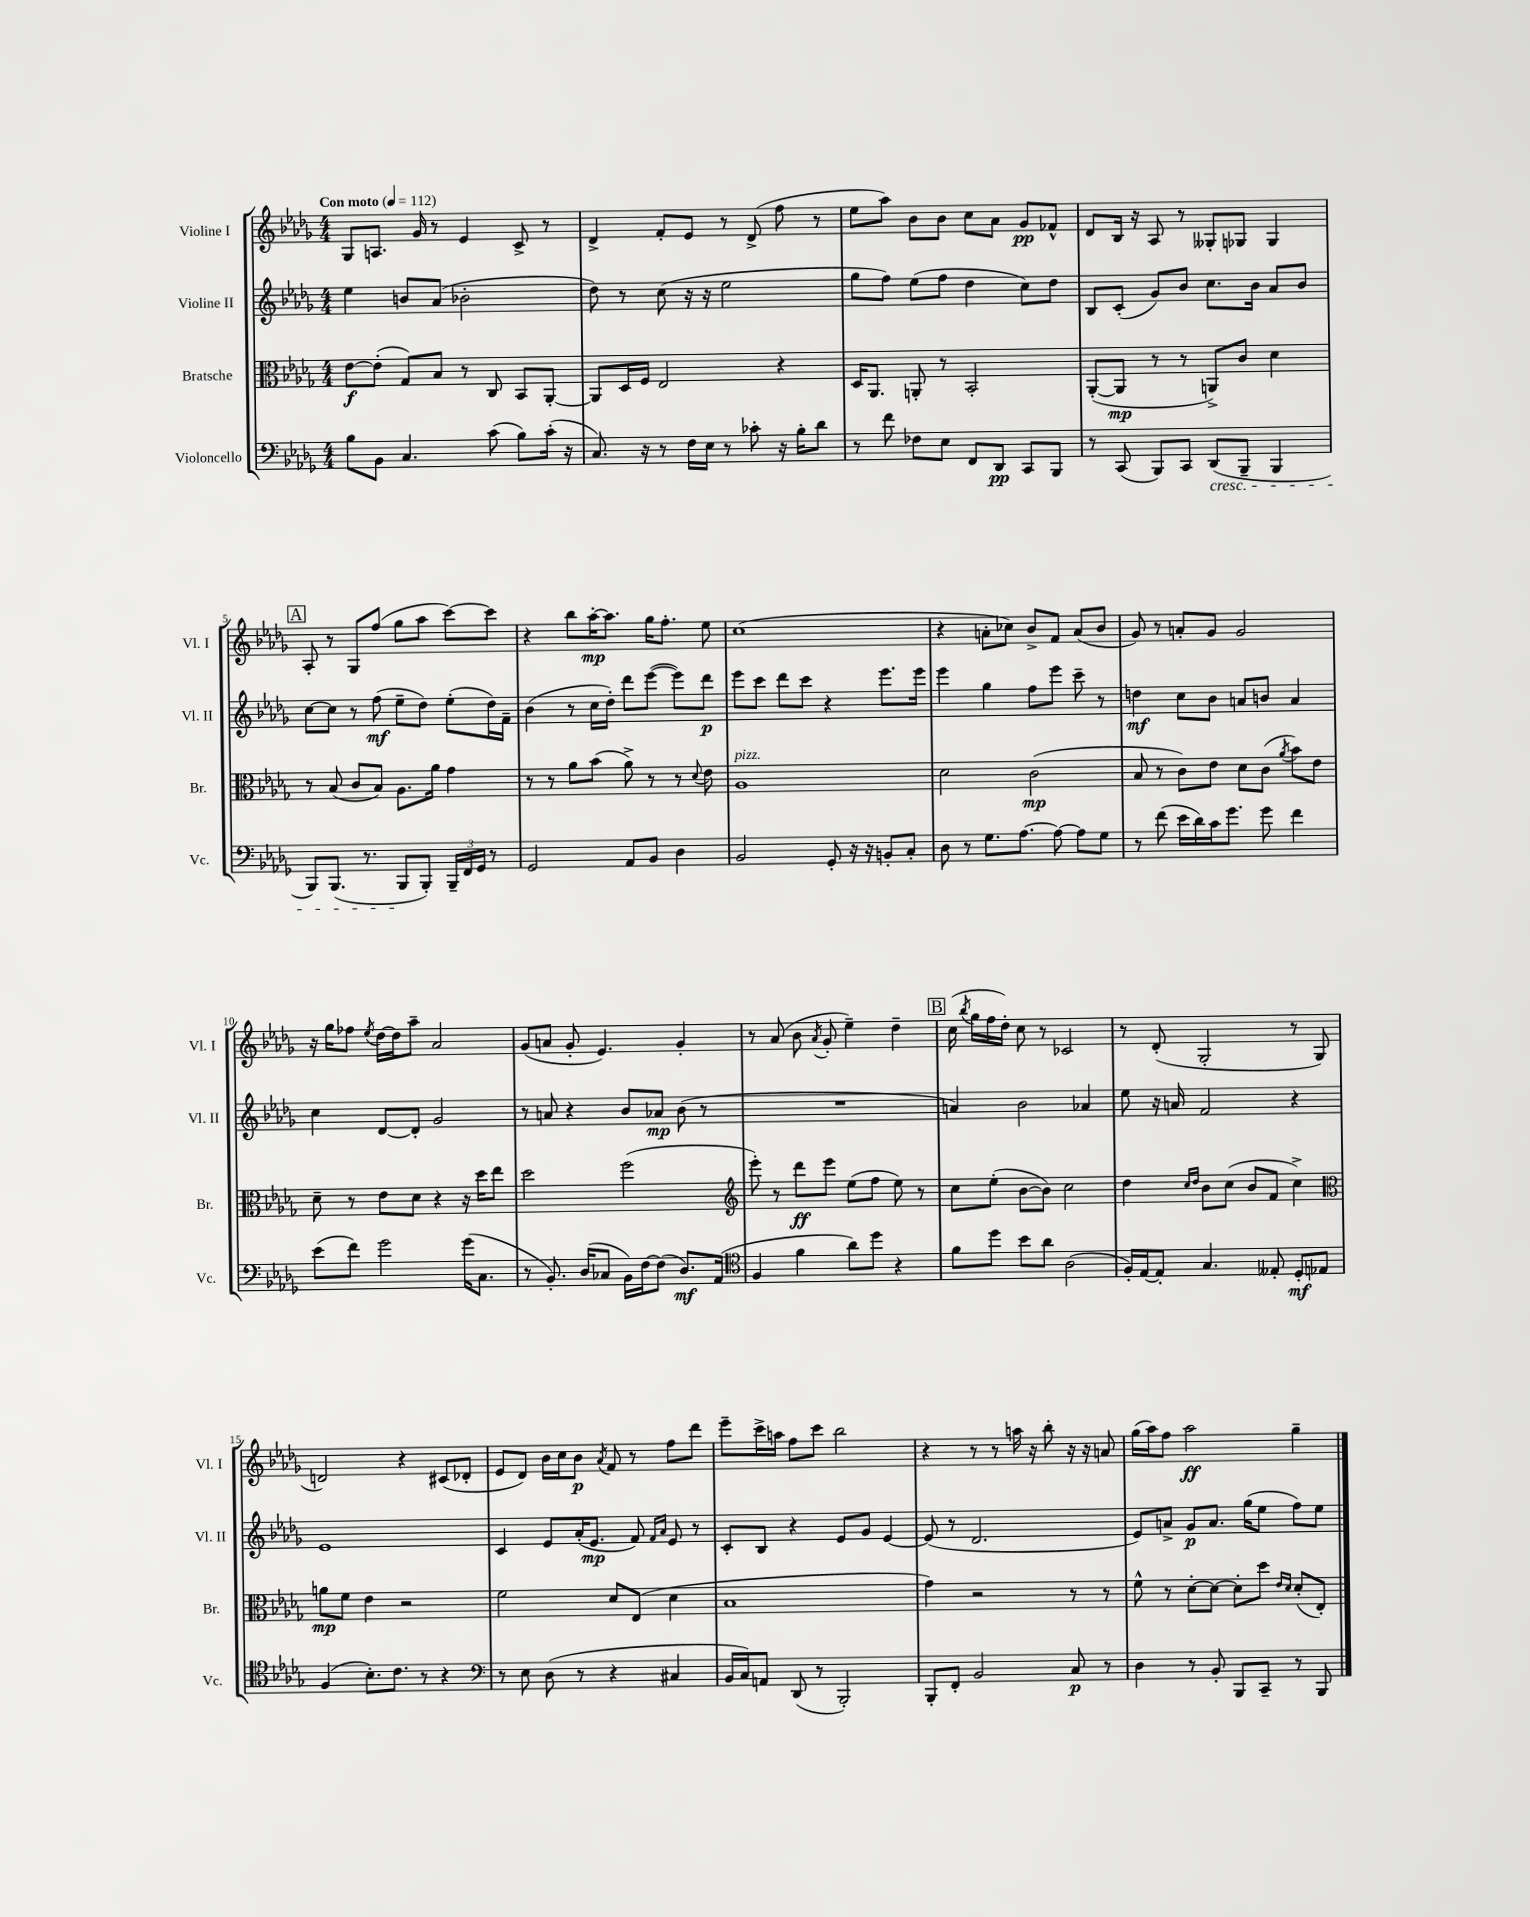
<<
\new StaffGroup <<
\new Staff = "s0" \with { instrumentName = "Violine I" shortInstrumentName = "Vl. I" } {
    \clef treble \key des \major \numericTimeSignature \time 4/4 \tempo "Con moto" 4 = 112
    \autoBeamOff ges8[ a8.] ges'16 r8 ees'4 c'8-> r8 |
    des'4-> f'8[-. ees'8] r8 des'8->( f''8 r8 |
    ees''8[ aes''8]) bes'8[ bes'8] c''8[ aes'8] ges'8[\pp fes'8]-^ |
    des'8[ bes16] r16 aes8 r8 geses8[-. ges8] ges4 |
    \mark \markup { \box "A" } aes8-. r8 ges8[ f''8]( ges''8[ aes''8] c'''8[~) c'''8] |
    r4 bes''8[ aes''16~-.\mp aes''8.] ges''16[ f''8.]-. ees''8 |
    c''1( |
    r4 a'8[-. ces''8]) bes'8[-> f'8] a'8[( bes'8] |
    ges'8) r8 a'8[-. ges'8] ges'2 |
    r16 ges''16[ fes''8] \acciaccatura { ees''8 } des''16[~ des''16 aes''8]-- aes'2 |
    ges'8[( a'8] ges'8-. ees'4.) ges'4-. |
    r8 aes'8( bes'8 \acciaccatura { aes'8 } ges'8-. ees''4--) des''4-- |
    \mark \markup { \box "B" } c''16( \acciaccatura { bes''8 } ges''16[ f''16 des''16]-.) c''8 r8 ces'2 |
    r8 des'8-.( ges2-. r8 ges8 |
    d'2) r4 cis'8[( des'8]-. |
    ees'8[ des'8]) bes'16[ c''16 bes'8]\p \acciaccatura { aes'8 } f'8 r8 f''8[ des'''8] |
    ees'''8[-- c'''16-> a''16] f''8[ c'''8] bes''2 |
    r4 r8 r8 a''16 r16 bes''8-. r16 r16 a'8 |
    ges''16[( aes''16) f''8] aes''2\ff ges''4-- \bar "|." |
}
\new Staff = "s1" \with { instrumentName = "Violine II" shortInstrumentName = "Vl. II" } {
    \clef treble \key des \major \numericTimeSignature \time 4/4
    \autoBeamOff ees''4 b'8[ aes'8]( bes'2-. |
    des''8) r8 c''8( r16 r16 ees''2 |
    ges''8[ f''8]) ees''8[( f''8] des''4 c''8[) des''8] |
    bes8[ c'8]-.( ges'8[) bes'8] c''8.[ bes'16] aes'8[ bes'8] |
    \mark \markup { \box "A" } c''8[~ c''8] r8 f''8\mf( ees''8[-- des''8]) ees''8[-.( des''16) f'16]-- |
    bes'4( r8 c''16[ des''16]-.) des'''8[ ees'''8]~( ees'''8[) des'''8]\p |
    ees'''8[ c'''8] des'''8[ c'''8] r4 ees'''8.[ ees'''16] |
    ees'''4 ges''4 f''8[ ees'''8] c'''8-- r8 |
    d''4\mf c''8[ bes'8] a'8[ b'8] a'4 |
    c''4 des'8[~ des'8]-. ges'2 |
    r8 a'8 r4 bes'8[ aes'8]\mp bes'8( r8 |
    R1 |
    \mark \markup { \box "B" } a'4) bes'2 aes'4 |
    ees''8 r16 a'16 f'2 r4 |
    ees'1 |
    c'4 ees'8[ aes'16-.( ees'8.]\mp f'8) \grace { f'16[ aes'16] } ees'8 r8 |
    c'8[-. bes8] r4 ees'8[ ges'8] ees'4~ |
    ees'8( r8 des'2. |
    ees'8[) a'8]-> ges'8[\p a'8.] ges''16[( ees''8] f''8[) ees''8] \bar "|." |
}
\new Staff = "s2" \with { instrumentName = "Bratsche" shortInstrumentName = "Br." } {
    \clef alto \key des \major \numericTimeSignature \time 4/4
    \autoBeamOff ees'8[~\f ees'8]-.( ges8[) bes8] r8 c8 bes,8[ aes,8]~-. |
    aes,8[ des16 f16] ees2 r4 |
    des16[ aes,8.] a,8-. r8 bes,2-. |
    aes,8[~-.( aes,8]\mp r8 r8 a,8[->) c'8] des'4 |
    \mark \markup { \box "A" } r8 bes8( c'8[ bes8]) aes8.[ aes'16] ges'4 |
    r8 r8 aes'8[ bes'8]( aes'8->) r8 r8 \appoggiatura { des'8 } ees'8 |
    aes1^\markup { \italic "pizz." } |
    des'2 c'2\mp( |
    bes8 r8 c'8[) ees'8] des'8[ c'8]( \acciaccatura { aes'8 } bes'8[) ees'8] |
    des'8-- r8 ees'8[ des'8] r4 r16 des''16[ ees''8] |
    des''2 f''2( |
    \clef treble ees'''8-.) r8 des'''8[\ff ees'''8] ees''8[( f''8] ees''8) r8 |
    \mark \markup { \box "B" } c''8[ ees''8]-.( bes'8[~ bes'8]) c''2 |
    des''4 \grace { c''16[ des''16] } bes'8[ c''8]( bes'8[ f'8] c''4->) |
    \clef alto a'8[\mp f'8] ees'4 r2 |
    f'2 des'8[ ees8]( des'4 |
    bes1 |
    ges'4) r2 r8 r8 |
    f'8-^ r8 des'8[~-. des'8]~ des'8[-. des''8] \grace { ees'16[ des'16] } des'8[-.( ees8]-.) \bar "|." |
}
\new Staff = "s3" \with { instrumentName = "Violoncello" shortInstrumentName = "Vc." } {
    \clef bass \key des \major \numericTimeSignature \time 4/4
    \autoBeamOff bes8[ bes,8] c4. c'8( bes8[) c'16]-.( r16 |
    c8.) r16 r8 f16[ ees16] r8 ces'8-. r16 bes16[-. des'8] |
    r8 f'8 fes8[ ees8] f,8[ des,8]\pp c,8[ bes,,8] |
    r8 c,8( bes,,8[) c,8] des,8[\cresc( bes,,8]-- bes,,4 |
    \mark \markup { \box "A" } bes,,8[) bes,,8.]( r8. bes,,8[\! bes,,8]-.) \tuplet 3/2 { bes,,16[-- f,16 ges,16] } r8 |
    ges,2 aes,8[ bes,8] des4 |
    bes,2 ges,8-. r16 r16 b,8[-. c8]-. |
    des8 r8 ges8.[ aes8.]~ aes8~ aes8[ ges8] |
    r8 f'8( ees'16[ des'16) c'16 ges'8.] ges'8 f'4 |
    ees'8[( f'8]) ges'2 ges'16[( c8.] |
    r8 bes,8.-.) des16[( ces8] bes,16[) f16~ f8]( des8.[\mf) aes,16]( |
    \clef tenor f4 f'4 aes'8[) des''8] r4 |
    \mark \markup { \box "B" } f'8[ des''8] bes'8[ aes'8] aes2( |
    f16[-.) ees16~ ees8]-. ges4. eeses8-. des8[-.\mf ees8] |
    f4( bes8.[-.) c'8.] r8 r4 |
    \clef bass r8 ees8 des8( r8 r4 cis4 |
    bes,16[ c16) a,8] des,8( r8 bes,,2-.) |
    bes,,8[-. f,8]-. bes,2 c8\p r8 |
    des4 r8 bes,8-. bes,,8[ c,8]-- r8 bes,,8 \bar "|." |
}
>>
>>
